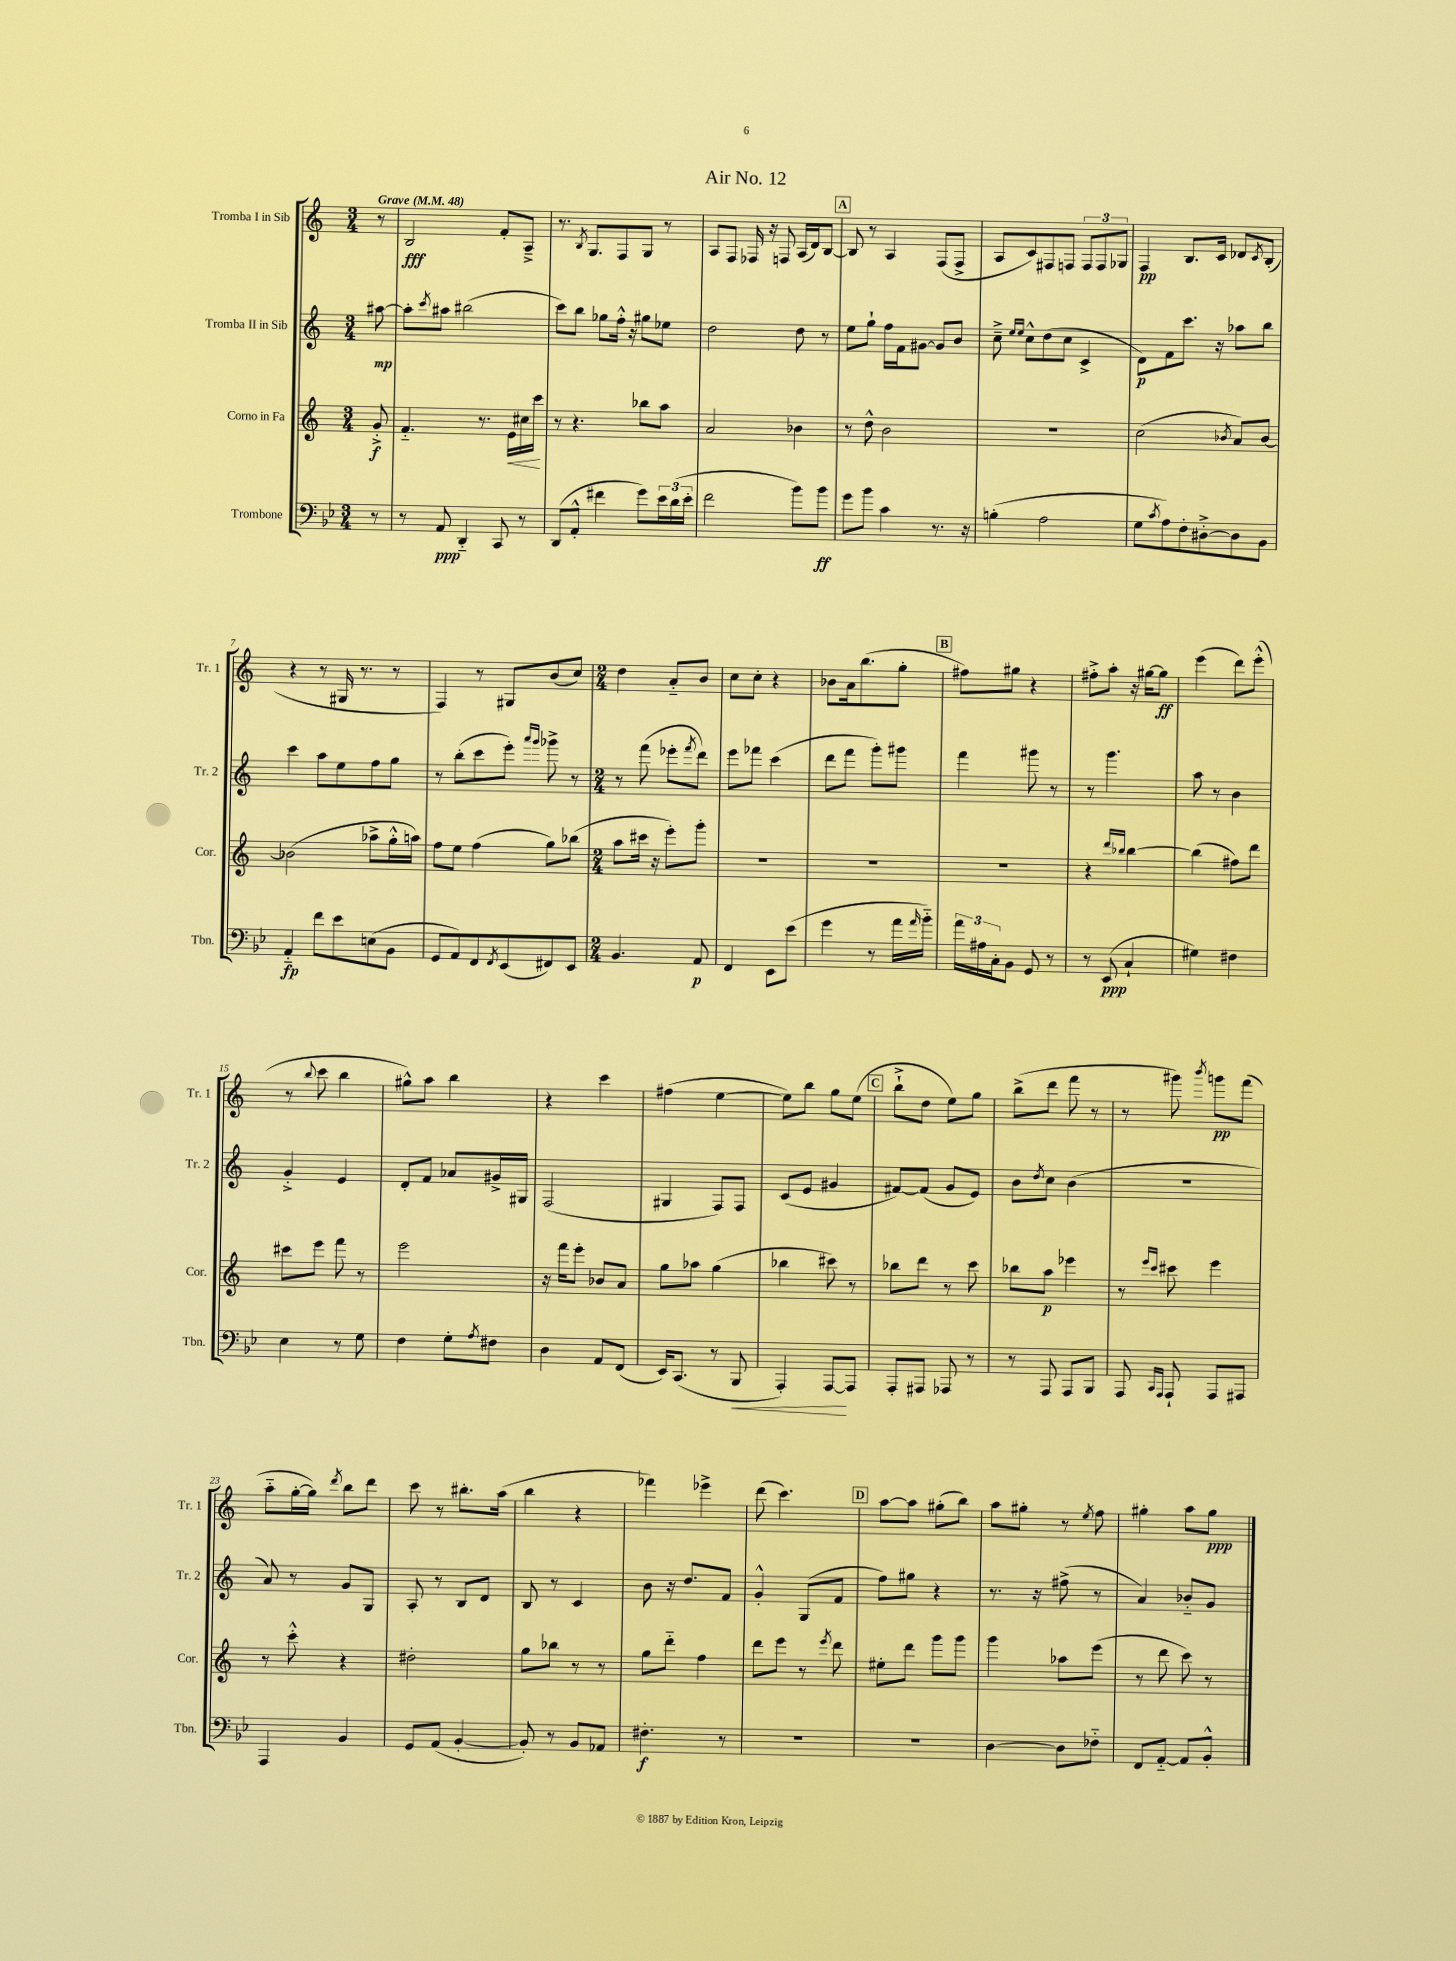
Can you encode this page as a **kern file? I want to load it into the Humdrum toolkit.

**kern	**kern	**kern	**kern
*staff4	*staff3	*staff2	*staff1
*clefF4	*clefG2	*clefG2	*clefG2
*k[b-e-]	*k[]	*k[]	*k[]
*M3/4	*M3/4	*M3/4	*M3/4
*MM48	*MM48	*MM48	*MM48
8r	8g'^	[8aa#	8r
=	=	=	=
8r	4.f'~	8aa#']	2B
.	.	8qccc	.
8AA	.	8aa#	.
4DD'~	.	(2bb#	.
.	8.r	.	.
8CC	.	.	8f'
.	16e	.	.
8r	16cc#	.	8A~^
.	16ccc	.	.
=	=	=	=
(8DD	8r	8ccc)	8.r
8AA'^^	4.r	8bb	.
.	.	.	8qB
.	.	.	8.G
4f#	.	8gg-	.
.	.	16ff'^^	8F
.	.	16r	.
8g)	8bb-	8gg#	8G
24e-	8aa	8ee-	8r
(24d	.	.	.
24e-'	.	.	.
=	=	=	=
2f	2a	2dd	8A
.	.	.	8F
.	.	.	16F-
.	.	.	16r
.	.	.	8F
8b-)	4b-	8dd	(16A
.	.	.	16d)
8b-	.	8r	[8B
=	=	=	=
8g	8r	8ee	8B]
8b-	8dd^^	8gg`	8r
4c	2b	16ff	4A
.	.	16f	.
.	.	[8g#	.
8.r	.	8g#]	(8F
.	.	8b	8F^
16r	.	.	.
=	=	=	=
(4B'	2.r	8cc~^	8A
.	.	16qqee	.
.	.	16qqee	.
.	.	8cc^^	8c)
2A	.	(8dd	8F#
.	.	8cc	8F
.	.	4c^	12F
.	.	.	12F
.	.	.	12G-
=	=	=	=
8G	(2cc	8d)	4F
8qc	.	.	.
8A)	.	8f	.
8F'	.	8.ccc	8.B
[8D#'^	.	.	.
.	.	16r	16c
.	8qb-	.	.
8D#]	8a)	8aa-	8d-
.	.	.	8qc
8BB-	[8b-	8bb	(8B'
=	=	=	=
4AA'~	(2b-]	4ccc	4r
8f	.	8aa	8r
8e-	.	8ee	16G#
.	.	.	8.r
(8E	8aa-^	8ff	.
8BB-	16gg'^^	8gg	8r
.	16aa)	.	.
=	=	=	=
8GG	8ff	8r	4F)
8AA)	8ee	(8bb'	.
8FF	(4ff	8ccc	8r
8qFF	.	.	.
(8EE-	.	8eee')	8G#
.	.	16qqaaa	.
.	.	16qqggg	.
8FF#)	8gg)	8ggg-^	(8b
8EE-	(8bb-	8r	8cc)
=	=	=	=
*M2/4	*M2/4	*M2/4	*M2/4
4.BB-	8aa	8r	4dd
.	16ccc#	(8fff	.
.	16r	.	.
.	8eee')	8eee-'	8a'~
.	.	8qfff	.
8AA	8ggg'	8ddd)	8b
=	=	=	=
4FF	2r	8eee	8cc
.	.	8fff-	8cc'
8EE-	.	(4ccc	4r
(8e-	.	.	.
=	=	=	=
4g	2r	8ddd	8b-
.	.	8fff	16a
.	.	.	(8.bb
8r	.	8ggg')	.
16a	.	8ggg#	8gg'
16qqa	.	.	.
16b-'~)	.	.	.
=	=	=	=
24a	2r	4fff	8ff#)
24A#	.	.	.
24C'	.	.	.
8BB-	.	.	8gg#
8GG	.	8ggg#	4r
8r	.	8r	.
=	=	=	=
8r	4r	8r	8ff#'^
(8EE-	.	4.ggg	8aa'
.	16qqddd	.	.
.	16qqbb-	.	.
4C`	[4bb-	.	16r
.	.	.	[16gg#
.	.	.	8gg#]
=	=	=	=
4G#)	(4bb-]	8aa	(4eee
.	.	8r	.
4F#	8ff#)	4b	8ddd)
.	8ddd	.	(8eee'^^
=	=	=	=
4E-	8ccc#	4g'^	8r
.	.	.	8qqbb
.	8eee	.	8ccc
8r	8fff	4e	4bb
8G	8r	.	.
=	=	=	=
4F	2eee	8d'	8gg#^^)
.	.	8f	8aa
8G'	.	8a-	4bb
8qA	.	.	.
8F#	.	16g#^	.
.	.	16G#	.
=	=	=	=
4D	16r	(2F	4r
.	16fff	.	.
.	8eee'	.	.
8AA	8b-	.	4ccc
(8FF	8a	.	.
=	=	=	=
16EE-)	8gg	4G#	(4ff#
(8.CC	.	.	.
.	8aa-	.	.
8r	(4gg	8F)	[4ee
8BBB-	.	8F	.
=	=	=	=
4AAA')	4bb-	(8c	8ee])
.	.	8e	8bb
[8AAA	8ccc#)	4g#	8gg
8AAA]	8r	.	(8ee
=	=	=	=
8AAA'	8bb-	[8f#)	8bb`^
8AAA#	8ddd	(8f#]	8dd
8AAA-	8r	8g	8ee)
8r	8ccc	8e)	8gg
=	=	=	=
8r	8bb-	8b	(8bb^
.	.	8qdd	.
8AAA	8aa	8cc	8ddd
8AAA	4eee-	(4b	8fff
8BBB-	.	.	8r
=	=	=	=
8AAA	8r	2r	8r
16qqCC	16qqeee	.	.
16qqAAA	16qqccc	.	.
8AAA`	8ccc#	.	8ggg#)
.	.	.	8qbbb
8AAA	4eee	.	8ggg
8AAA#	.	.	(8fff
=	=	=	=
4AAA	8r	8a)	8aa'~
.	8ccc'^^	8r	[16gg'
.	.	.	16gg])
.	.	.	8qddd
4BB-	4r	8g	8bb
.	.	8G	8ddd
=	=	=	=
8GG	2dd#'	8A'	8ccc
(8AA	.	8r	8r
[4BB-'	.	8B	8.bb#'
.	.	8d	.
.	.	.	(16aa
=	=	=	=
8BB-'])	8gg	8B	4bb
8r	8bb-	8r	.
8BB-	8r	4c	4r
8AA-	8r	.	.
=	=	=	=
4.F#'	8gg	8b	4fff-)
.	8ddd'~	16r	.
.	.	8.dd	.
.	4ff	.	4eee-^
8r	.	8f	.
=	=	=	=
2r	8ddd	4g'^^	(8ddd
.	8eee	.	4.ccc)
.	8r	(8G	.
.	8qeee	.	.
.	8ddd	8f	.
=	=	=	=
2r	8ee#'	8ff)	[8aa
.	8ddd	8gg#	8aa]
.	8ggg	4r	(8gg#'
.	8ggg	.	8bb)
=	=	=	=
[4D	4ggg	8.r	8aa
.	.	.	8gg#'
.	.	16r	.
8D]	8aa-	(8ff#^	8r
.	.	.	8qee
8F-'~	(8eee	8r	8ff
=	=	=	=
8FF	8r	4a)	4gg#'
[8AA'~	8ddd	.	.
8AA]	8ccc)	8b-'~	8aa
8BB-'^^	8r	8g	8gg#
==	==	==	==
*-	*-	*-	*-
